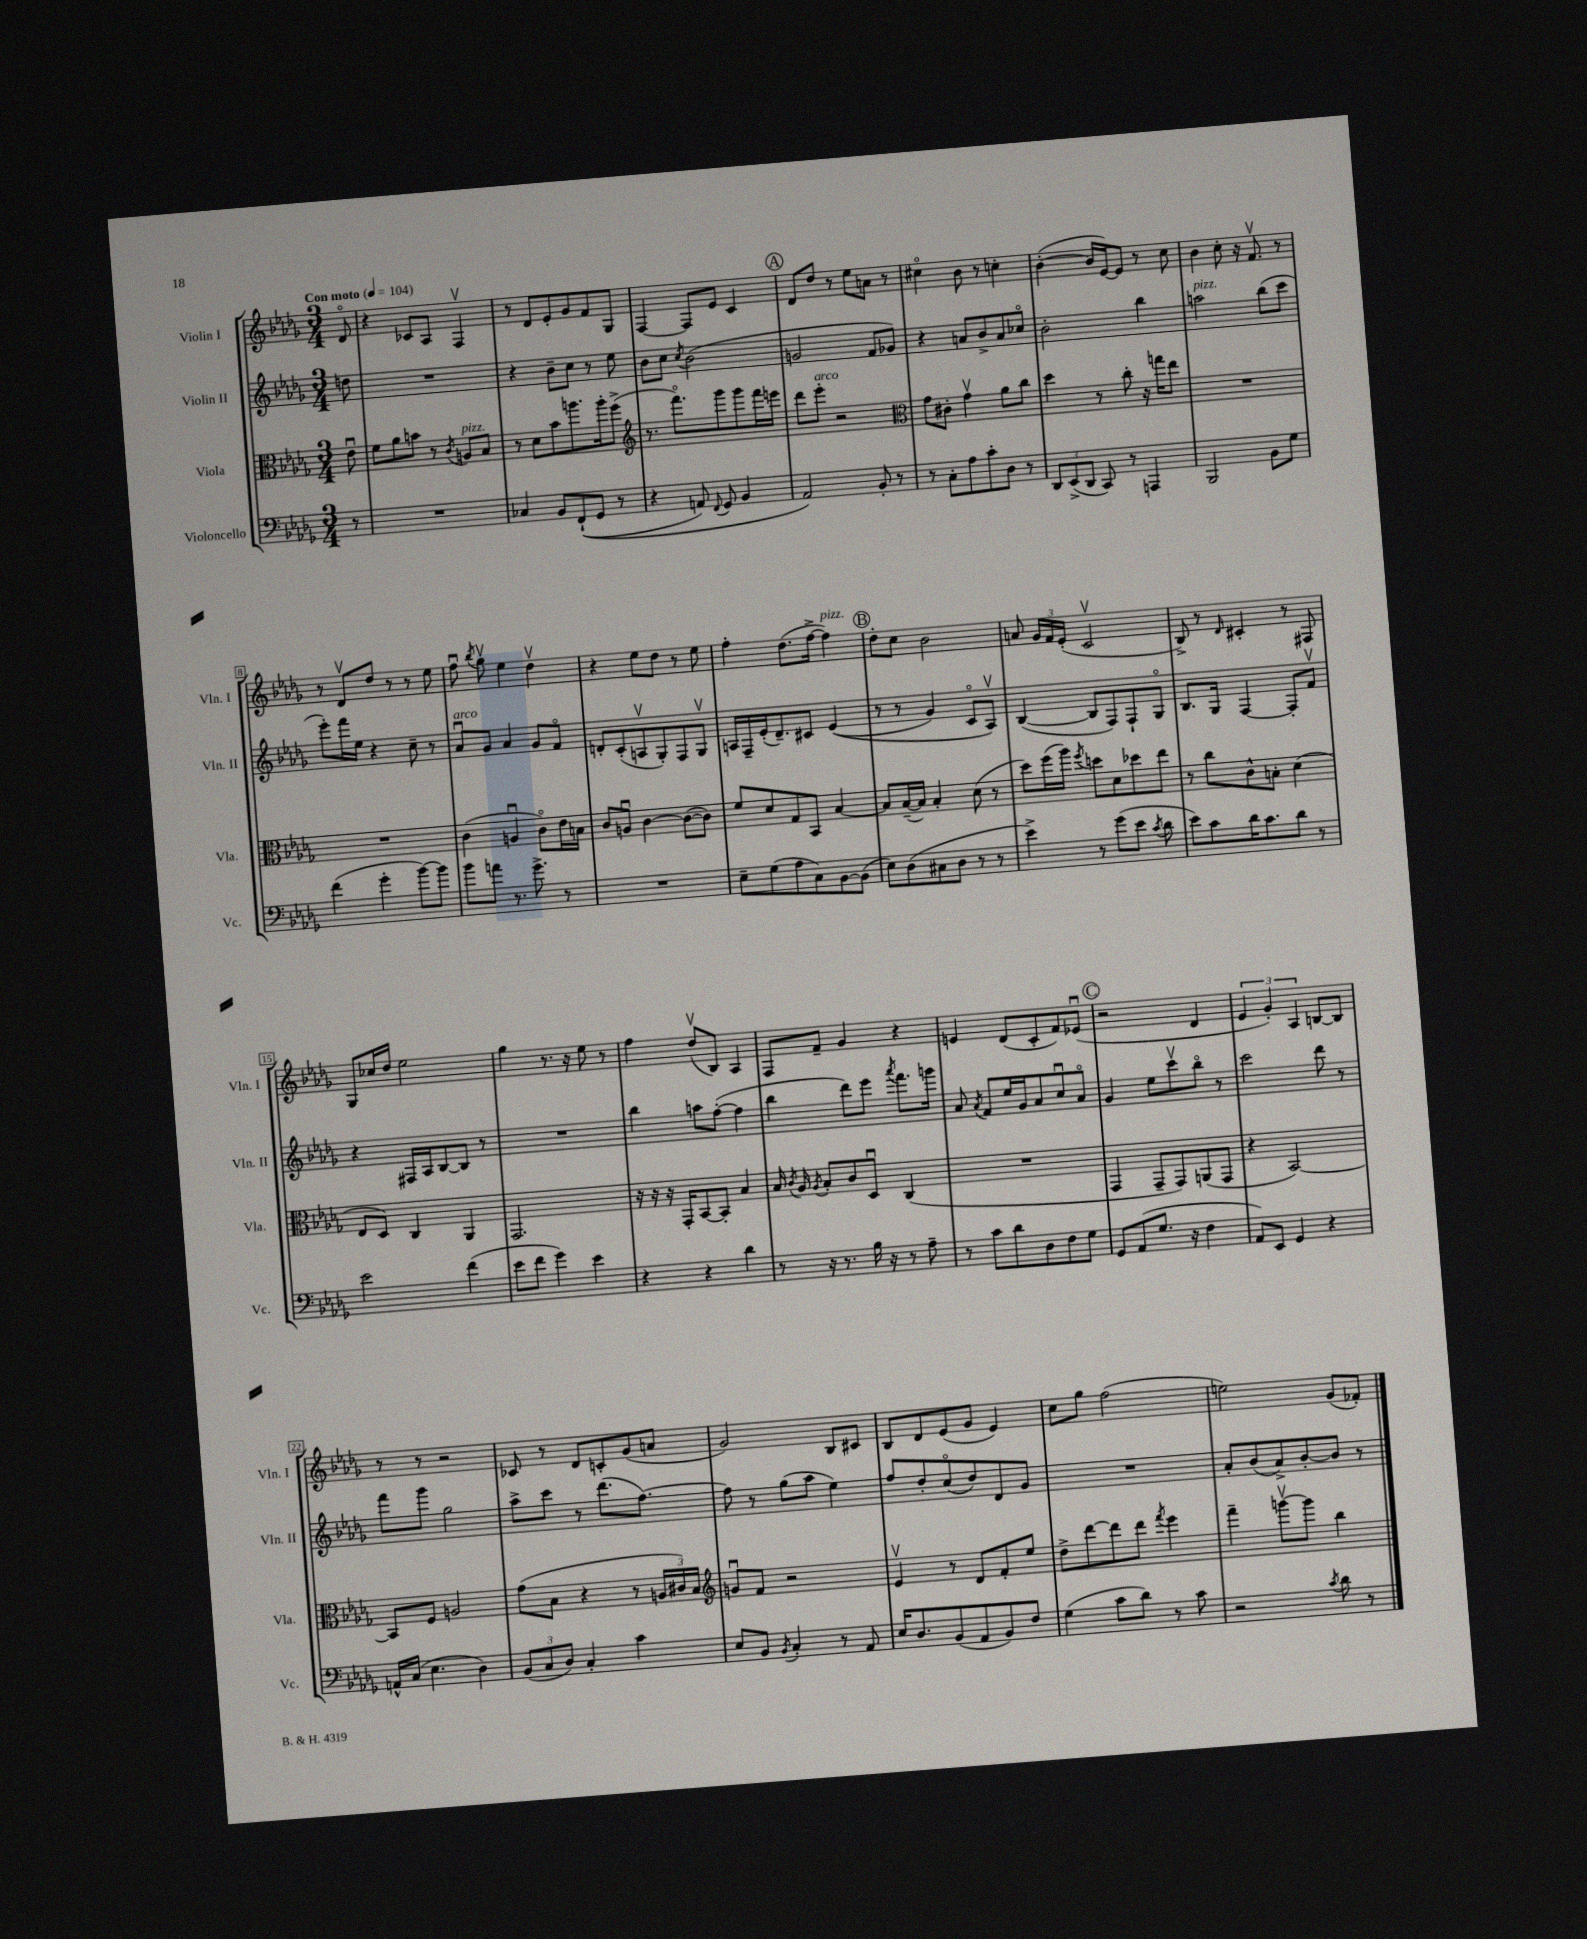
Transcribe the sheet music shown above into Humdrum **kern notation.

**kern	**kern	**kern	**kern
*part4	*part3	*part2	*part1
*staff4	*staff3	*staff2	*staff1
*I"Violoncello	*I"Viola	*I"Violin II	*I"Violin I
*I'Vc.	*I'Vla.	*I'Vln. II	*I'Vln. I
*clefF4	*clefC3	*clefG2	*clefG2
*k[b-e-a-d-g-]	*k[b-e-a-d-g-]	*k[b-e-a-d-g-]	*k[b-e-a-d-g-]
*M3/4	*M3/4	*M3/4	*M3/4
*MM104	*MM104	*MM104	*MM104
=	=	=	=
!	!	!	!LO:TX:a:B:t=Con moto
8r	8e-u\	8ddn\	8d-/
=1	=1	=1	=1
2.r	8f\L	2.r	4r
.	8a-\	.	.
.	8bn\J	.	8c-X/L
.	8r	.	8A-/J
.	8qc/	.	.
!	!LO:TX:a:i:t=pizz.	!	!
.	8An/L	.	4Fv/
.	8B-/J	.	.
=2	=2	=2	=2
4C-X/	8r	4r	8r
.	8d-\L	.	8d-/L
8BB-/L	8b-\	8b-~\L	8e-'/
((8FF`/	8.aan\	8cc\J	8g-/
8GG-/J	.	8r	8f/
.	16aa'\k	.	.
8r	(8ff^\J	8ee-\	8G-/J
=3	=3	=3	=3
*	*clefG2	*	*
4r	8.r	8b-\L	[4F/
.	.	8cc\J	.
.	8.fff\L)	.	.
.	.	8qcc/	.
8AAn/)	.	(2b-\	8F/L]
8qqFF/	.	.	.
8GG-/	8ggg-\	.	8e-/J
4BB-/	8ggg-\	.	4c/
.	16fff\L	.	.
.	16eeen\JJ	.	.
!!LO:REH:place=s1:t=A
=4	=4	=4	=4
2AA-/)	8ddd-\L	2gn/	8d-/L
!	!LO:TX:a:i:t=arco	!	!
.	8eee-'\J	.	8dd-/J
.	2r	.	8r
.	.	.	8ee-\L
8BB-'/	.	8f/L	8an\J
8r	.	8g-X/J)	8r
=5	=5	=5	=5
*	*clefC3	*	*
8r	8g-\L	4r	4cc#X\
8C'\L	8c#X'\J	.	.
8A-\	4g-v\	8an/L	8b-\
8c'\	.	8b-^/	8r
8D-\J	8a-\L	8a/	4ccn'\
8r	8cc\J	8cc-X/J	.
=6	=6	=6	=6
12DD-/L	4dd-\	2b-'\	([4b-'\
(12EE-^/	.	.	.
12DD-/J	.	.	.
8CC/)	8r	.	16b-/LL]
.	.	.	[16e-/J)
8r	8cc'\	.	8e-/J]
4AAAn/	16r	4bb-\	8r
.	16ggn\KL	.	.
.	8ee-\J	.	8cc\
=7	=7	=7	=7
!	!	!LO:TX:a:i:t=pizz.	!
2BBB-/	2.r	2aan\	4b-\
.	.	.	8cc'\
.	.	.	16r
.	.	.	8.fv/
8BB-\L	.	(8bb-\L	.
8G-\J	.	8ccc\J	8r
!!LO:LB:g=z
=8	=8	=8	=8
(4f\	2.r	8eee-'\L)	8r
.	.	16fff\L	8d-v/L
.	.	16ee-\JJ	.
4g-'\	.	4r	8dd-/J
.	.	.	8r
[8b-\L)	.	8cc~\	8r
8b-\J]	.	8r	8ee-\
=9	=9	=9	=9
!	!	!LO:TX:a:i:t=arco	!
8b-\L	(4c\	8a-u/L	8ffu\
.	.	.	8qbb-/
8an\J	.	8g-/J	8gg-v\
8.r	4Anu/	4a-/	4ee-\
8.g-^\	.	.	.
.	8c\L)	8g-/L	4dd-v\
8r	16e-\L	8f/J	.
.	16Bn\JJ	.	.
=10	=10	=10	=10
2.r	8c/L	8dn'/L	4r
.	8Anu/J	(8c'/	.
.	[4c\	8Anv/	8ee-\L
.	.	8G-'/)	8dd-\J
.	(8c\L_	8F/	8r
.	8c\J])	8G-v/J	8ee-\
=11	=11	=11	=11
8E-~\L	8f/L	16An/LL	4ff'\
.	.	16F~/	.
(8G-\	8d-/	(16e-'/J	.
.	.	8.d-~/)	.
8A-\	8G-/	.	(8.dd-\L
8C\)	8BB-/J	8c#X/J	.
.	.	.	[16ff^\Jk
!	!	!	!LO:TX:a:i:t=pizz.
[8BB-\	[4B-/	((4e-/	4ff\])
(8BB-\J]	.	.	.
!!LO:REH:place=s1:t=B
=12	=12	=12	=12
8E-\L)	8B-/L]	8r	8dd-'\L
(8D-\	([16B-~/L	8r	8cc\J
.	16B-/JJ])	.	.
8C#X\	4B-'/	4g-/)	2b-\
8D-\J	.	.	.
8r	(8d-\	8c/L	.
8r	8r	8A-v/J)	.
=13	=13	=13	=13
4e-^\)	8dd-\L)	([4B-/	8an/
.	(16ff\L	.	24g-/LL
.	.	.	24f/
.	16aa-\JJ)	.	.
.	.	.	(24e-'/JJ
.	8qff/	.	.
8r	8ddn\L	8B-/L]	2cv/
(8g-\L	8d-\	8F/)	.
8e-\J	8dd-X\	8F`/	.
8qc/	.	.	.
8d-\	8ee-\J	8G-/J	.
=14	=14	=14	=14
8e-\L)	8r	8.B-/L	8B-^/)
8c\	8cc\L	.	8r
.	.	16G-/Jk	.
.	.	.	16qqd-/
16d-\K	8c^^\	[4F/	4c#X'/
8.c\	.	.	.
.	8Bn'\J	.	.
8d-\J	(4d-\	8F'/L]	8r
8r	.	8fv/J	8F#X/
!!LO:LB:g=z
=15	=15	=15	=15
2e-\	8E-/L	4r	8G-/L
.	8D-/J)	.	16cc-X/L
.	.	.	16dd-/JJ
.	4C/	16F#X/LL	2ee-\
.	.	16A-/J	.
.	.	[8B-/	.
(4f\	4AA-/	8B-/J]	.
.	.	8r	.
=16	=16	=16	=16
8e-\L	2.GG-/	2.r	4gg-\
8f\J	.	.	.
4g-\)	.	.	8.r
.	.	.	16r
4e-\	.	.	8ee-\
.	.	.	8r
=17	=17	=17	=17
4r	16r	4bb-\	4ff\
.	16r	.	.
.	16r	.	.
.	16GG-'/KL	.	.
4r	[8BB-/	8aan\L	(8dd-v/L
.	8BB-'/J]	([8ff'\J	8B-/J)
4d-\	4B-/	4ff\]	4A-/
=18	=18	=18	=18
8r	16B-/	4bb-\	8F/L
.	8qc/	.	.
.	16A-/	.	.
.	8qA-/	.	.
16r	8B-'/L	.	8f~/J
8.r	.	.	.
.	8c/	8ddd-\L)	4g-/
16B-\	8D-u/J	8eee-\J	.
16r	.	.	.
.	.	8qaaa-/	.
8r	(4C/	8.fff\L	4r
8A-~\	.	.	.
.	.	16gggn\Jk	.
=19	=19	=19	=19
8r	2.r	8a-/	4en/
.	.	8qa-/	.
8c\L	.	8f/L	.
8d-\	.	16ee-/L	(8d-/L
.	.	16g-/J	.
8D-\	.	8a-/	8c'/
8F\	.	8ccu/	8f/)
8G-\J	.	8a-/J	(8e-Xu/J
!!LO:REH:place=s1:t=C
=20	=20	=20	=20
8GG-/L	4GG-/	4g-/	2r
(8AA-/	.	.	.
8.G-/J	8GG-~/L	8ee-\L	.
.	8GG-/)	8cccv\	.
16r	.	.	.
4F\	(8AAn/	8bb-\J	4d-/
.	8GG-/J	8r	.
=21	=21	=21	=21
8AA-/L)	4r	2ccc\	6e-/
8EE-/J	.	.	.
.	.	.	6g-'/)
4GG-/	[2BB-/)	.	.
.	.	.	6A-/
4r	.	8ddd-\	[8Bn/L
.	.	8r	8B/J]
!!LO:LB:g=z
=22	=22	=22	=22
16AAn^^/LL	8BB-/L]	8fff\L	8r
(16C/JJ	.	.	.
4.E-\	8F/J	8ggg-\J	8r
.	2An/	2gg-\	2r
4D-\)	.	.	.
=23	=23	=23	=23
(12BB-/L	(8g-\L	8aa-^\L	8c-X/
12C/	.	.	.
.	8B-\J	8ccc\J	8r
12D-/J)	.	.	.
4C'/	4r	8r	8d-/L
.	.	(8.ddd-\L	8cn'/
4c\	8r	.	(8g-/
.	.	[8.ff\J)	.
.	24An/LL	.	8an/J
.	24c#X/)	.	.
.	24B-/JJ	.	.
=24	=24	=24	=24
*	*clefG2	*	*
8E-/L	8gnu/L	8ff\]	2g-/)
8BB-/J	8f/J	8r	.
8qBB-/	.	.	.
4C'/	2r	(8gg-\L	.
.	.	8aa-\J	.
8r	.	4ee-\)	8B-/L
8AA-/	.	.	8c#X/J
=25	=25	=25	=25
16E-/KL	4e-v/	8ff/L	8B-/L
8.D-/	.	.	.
.	.	8dd-'/	8d-/
(8BB-/	8r	(8cc/	(8e-/
8AA-/	8d-/L	8dd-/)	8g-/J
8BB-/)	8f'/	8d-/	4e-/)
8F/J	8ee-/J	8g-/J	.
=26	=26	=26	=26
(4G-\	8dd-^\L	2.r	8cc\L
.	[8ddd-\	.	8gg-\J
8c\L	8ddd-\]	.	(2ff\
8d-\J)	8ddd-\J	.	.
.	8qfff/	.	.
8r	4eee-\	.	.
8c\	.	.	.
=27	=27	=27	=27
2r	4fff~\	8a-'/L	2een\)
.	.	(8b-/	.
.	[8gggnv\L	8a-^/)	.
.	8ggg\J]	[8b-'/	.
8qc/	.	.	.
8d-\	4bb-\	8b-/J]	(8g-/L
8r	.	8r	8f-X'/J)
==	==	==	==
*-	*-	*-	*-
